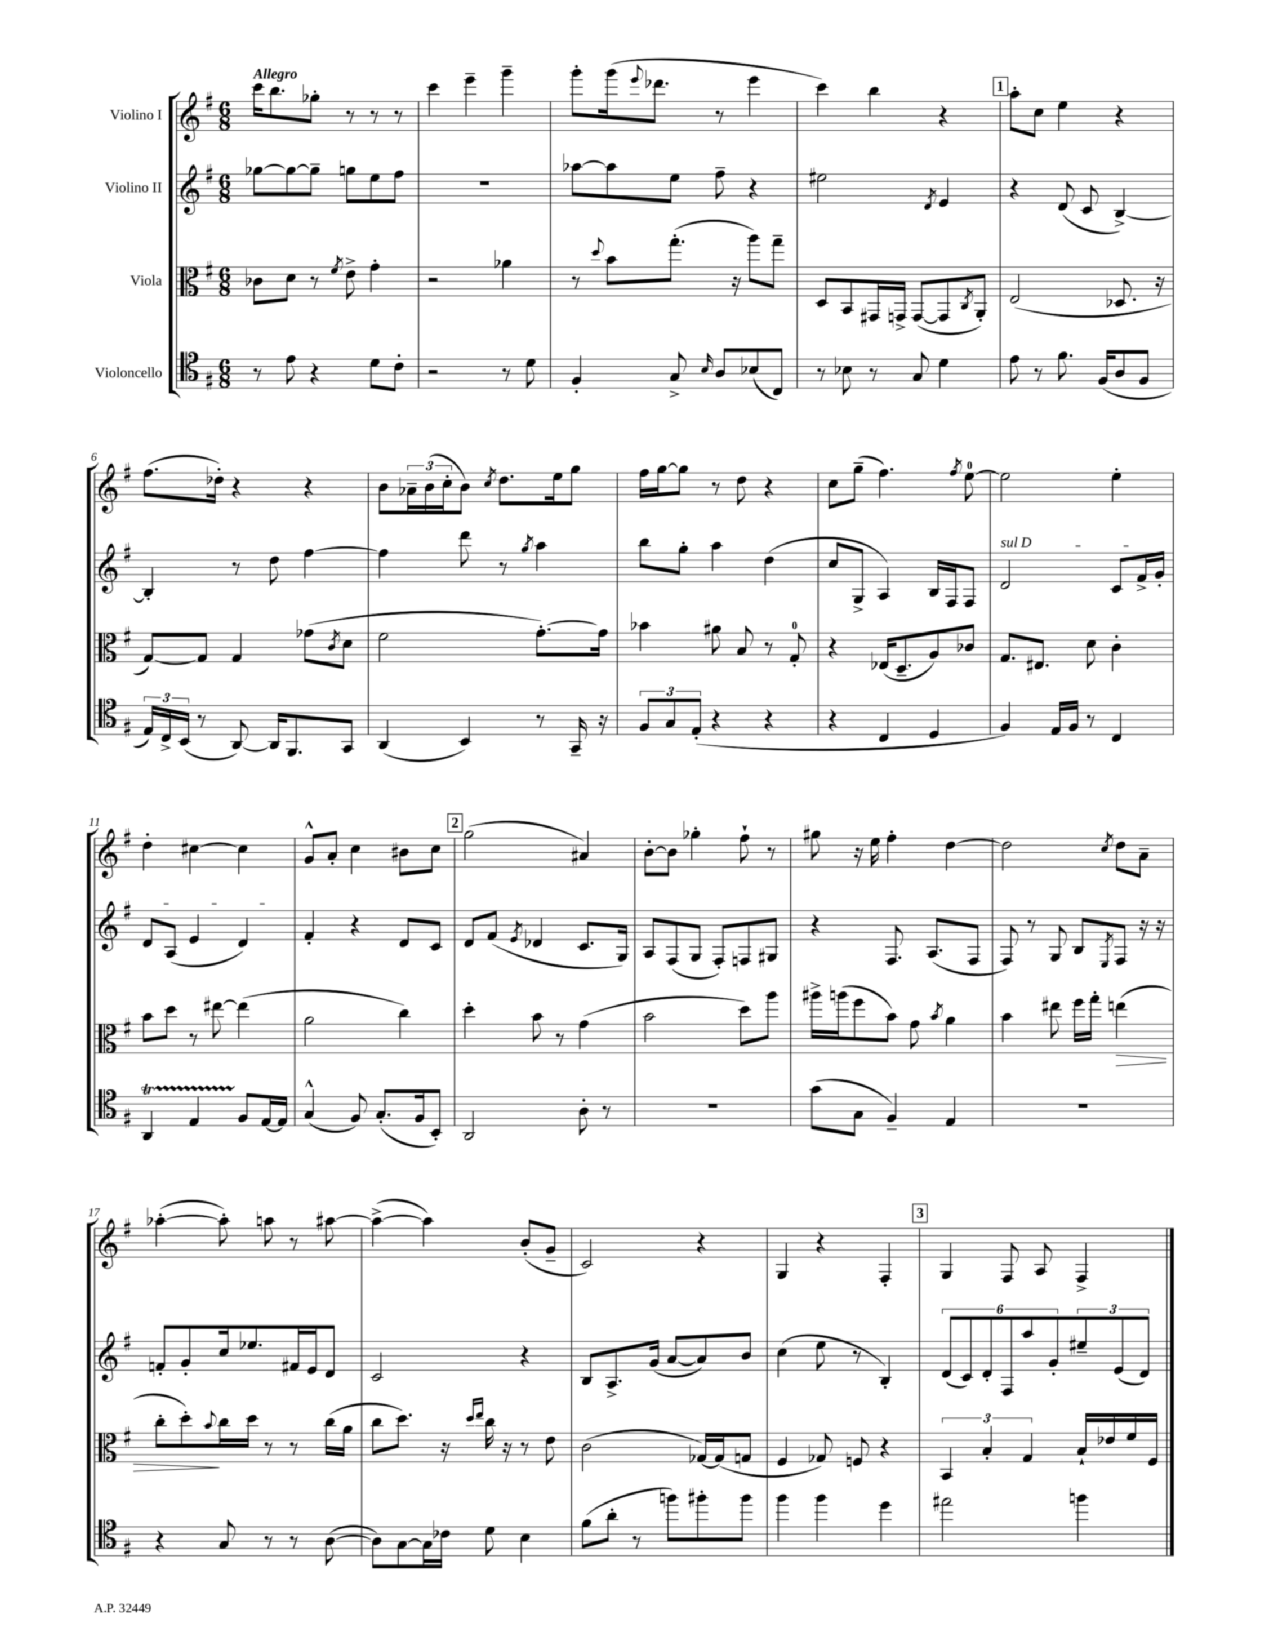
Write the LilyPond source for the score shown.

<<
\new StaffGroup <<
\new Staff = "s0" \with { instrumentName = "Violino I" } {
    \clef treble \key g \major \numericTimeSignature \time 6/8 \tempo "Allegro"
    c'''16 b''8. ges''8-. r8 r8 r8 |
    c'''4 e'''4-- g'''4-- |
    g'''8-. g'''16( \appoggiatura { e'''8 } des'''8. r8 e'''4 |
    c'''4) b''4 r4 |
    \mark \markup { \box "1" } a''8-. c''8 e''4 r4 |
    fis''8.( des''16-.) r4 r4 |
    b'8 \tuplet 3/2 { aes'16-- b'16( c''16-. } b'8) \acciaccatura { c''8 } d''8. e''16 g''8 |
    fis''16 g''16~ g''8 r8 d''8 r4 |
    c''8 g''8--( fis''4.) \acciaccatura { fis''8 } e''8-0~ |
    e''2 e''4-. |
    d''4-. cis''4~ cis''4 |
    g'8-^ a'8-. c''4 bis'8 c''8 |
    \mark \markup { \box "2" } g''2( ais'4) |
    b'8~-. b'8 ges''4-. fis''8-! r8 |
    gis''8 r16 e''16 fis''4-. d''4~ |
    d''2 \acciaccatura { c''8 } d''8 a'8-- |
    aes''4~-.( aes''8-.) a''8 r8 ais''8~ |
    ais''4~->( ais''4) b'8-.( g'8-- |
    c'2) r4 |
    g4 r4 fis4-. |
    \mark \markup { \box "3" } g4 fis8 a8 fis4-> \bar "|." |
}
\new Staff = "s1" \with { instrumentName = "Violino II" } {
    \clef treble \key g \major \numericTimeSignature \time 6/8
    ges''8~ ges''8~ ges''8-- g''8 e''8 fis''8 |
    R2. |
    aes''8~ aes''8 e''8 fis''8-- r4 |
    eis''2 \acciaccatura { d'8 } e'4 |
    \mark \markup { \box "1" } r4 d'8( c'8 b4~->) |
    b4-. r8 d''8 fis''4~ |
    fis''4 d'''8 r8 \acciaccatura { g''8 } a''4 |
    b''8 g''8-. a''4 d''4( |
    c''8 g8-> a4) b16 fis16 fis8 |
    \once \override TextSpanner.bound-details.left.text = \markup { \italic "sul D" } d'2\startTextSpan c'8 fis'16-> g'16-. |
    d'8 a8( e'4 d'4\stopTextSpan) |
    fis'4-. r4 d'8 c'8 |
    \mark \markup { \box "2" } d'8 fis'8( \acciaccatura { e'8 } des'4 c'8. g16) |
    a8 fis8( g8 fis8-.) f8 gis8 |
    r4 fis8. a8.( fis8 |
    fis8) r8 g8 b8 \acciaccatura { e8 } fis8 r16 r16 |
    f'8-. g'8-. c''16 ees''8. fis'16 e'16 d'8 |
    c'2 r4 |
    b8 a8.-> g'16( a'8~ a'8) b'8 |
    c''4( e''8 r8 b4-.) |
    \mark \markup { \box "3" } \tuplet 6/4 { d'8( c'8) d'8-. fis8 a''8 g'8-. } \tuplet 3/2 { eis''8-- e'8( d'8) } \bar "|." |
}
\new Staff = "s2" \with { instrumentName = "Viola" } {
    \clef alto \key g \major \numericTimeSignature \time 6/8
    ces'8 d'8 r8 \acciaccatura { fis'8 } e'8-> g'4-. |
    r2 aes'4 |
    r8 \appoggiatura { d''8 } b'8 g''8.-.( r16 a''8) g''8-- |
    d8 b,8 gis,16 g,16-> g,8~( g,8 \acciaccatura { c8 } a,8-.) |
    \mark \markup { \box "1" } e2( des8. r16 |
    g8~) g8 g4 ges'8( \acciaccatura { c'8 } d'8 |
    fis'2 g'8.~-.) g'16 |
    bes'4 ais'8 b8 r8 g8-0-. |
    r4 ees16( d8.-- a8) ces'8 |
    g8. eis8. d'8 c'4-. |
    b'8 d''8 r8 eis''8~ eis''4( |
    a'2 c''4) |
    \mark \markup { \box "2" } d''4-. b'8 r8 g'4( |
    b'2 d''8) a''8 |
    ais''16-> a''16( fis''8 b'8) g'8 \acciaccatura { b'8 } a'4 |
    b'4 eis''8 fis''16 g''16-. e''4\>( |
    c''8-. d''8-.\!) \appoggiatura { b'8 } c''16 d''16 r8 r8 c''16( a'16 |
    c''8 d''8.) r16 \grace { d''16 e''16 } c''16 r16 r8 e'8 |
    c'2( ges16~) ges16( g8 |
    fis4 ges8) f8 r4 |
    \mark \markup { \box "3" } \tuplet 3/2 { b,4 b4-. g4 } b16-! ees'16 fis'16 fis16 \bar "|." |
}
\new Staff = "s3" \with { instrumentName = "Violoncello" } {
    \clef tenor \key g \major \numericTimeSignature \time 6/8
    r8 e'8 r4 d'8 c'8-. |
    r2 r8 d'8 |
    fis4-. g8-> \grace { b16 } a8 bes8( c8) |
    r8 bes8 r8 g8 d'4 |
    \mark \markup { \box "1" } e'8 r8 fis'8. fis16( a8 fis8 |
    \tuplet 3/2 { e16) c16-> b,16( } r8 a,8~) a,16 fis,8. g,8 |
    a,4( b,4) r8 g,16-- r16 |
    \tuplet 3/2 { fis8 g8 e8-.( } r4 r4 |
    r4 c4 d4 |
    fis4) e16 fis16 r8 c4 |
    a,4\startTrillSpan e4 fis8\stopTrillSpan e16~ e16 |
    g4-^( fis8) g8.-.( fis16 b,8-.) |
    \mark \markup { \box "2" } a,2 a8-. r8 |
    R2. |
    g'8( g8 fis4--) e4 |
    R2. |
    r4 g8 r8 r8 a8~( |
    a8) g8~ g16 ces'16 d'8 b4 |
    fis'8( a'8-. r8 f''8) fis''8-. fis''8 |
    fis''4 fis''4 d''4 |
    \mark \markup { \box "3" } eis''2 f''4 \bar "|." |
}
>>
>>
